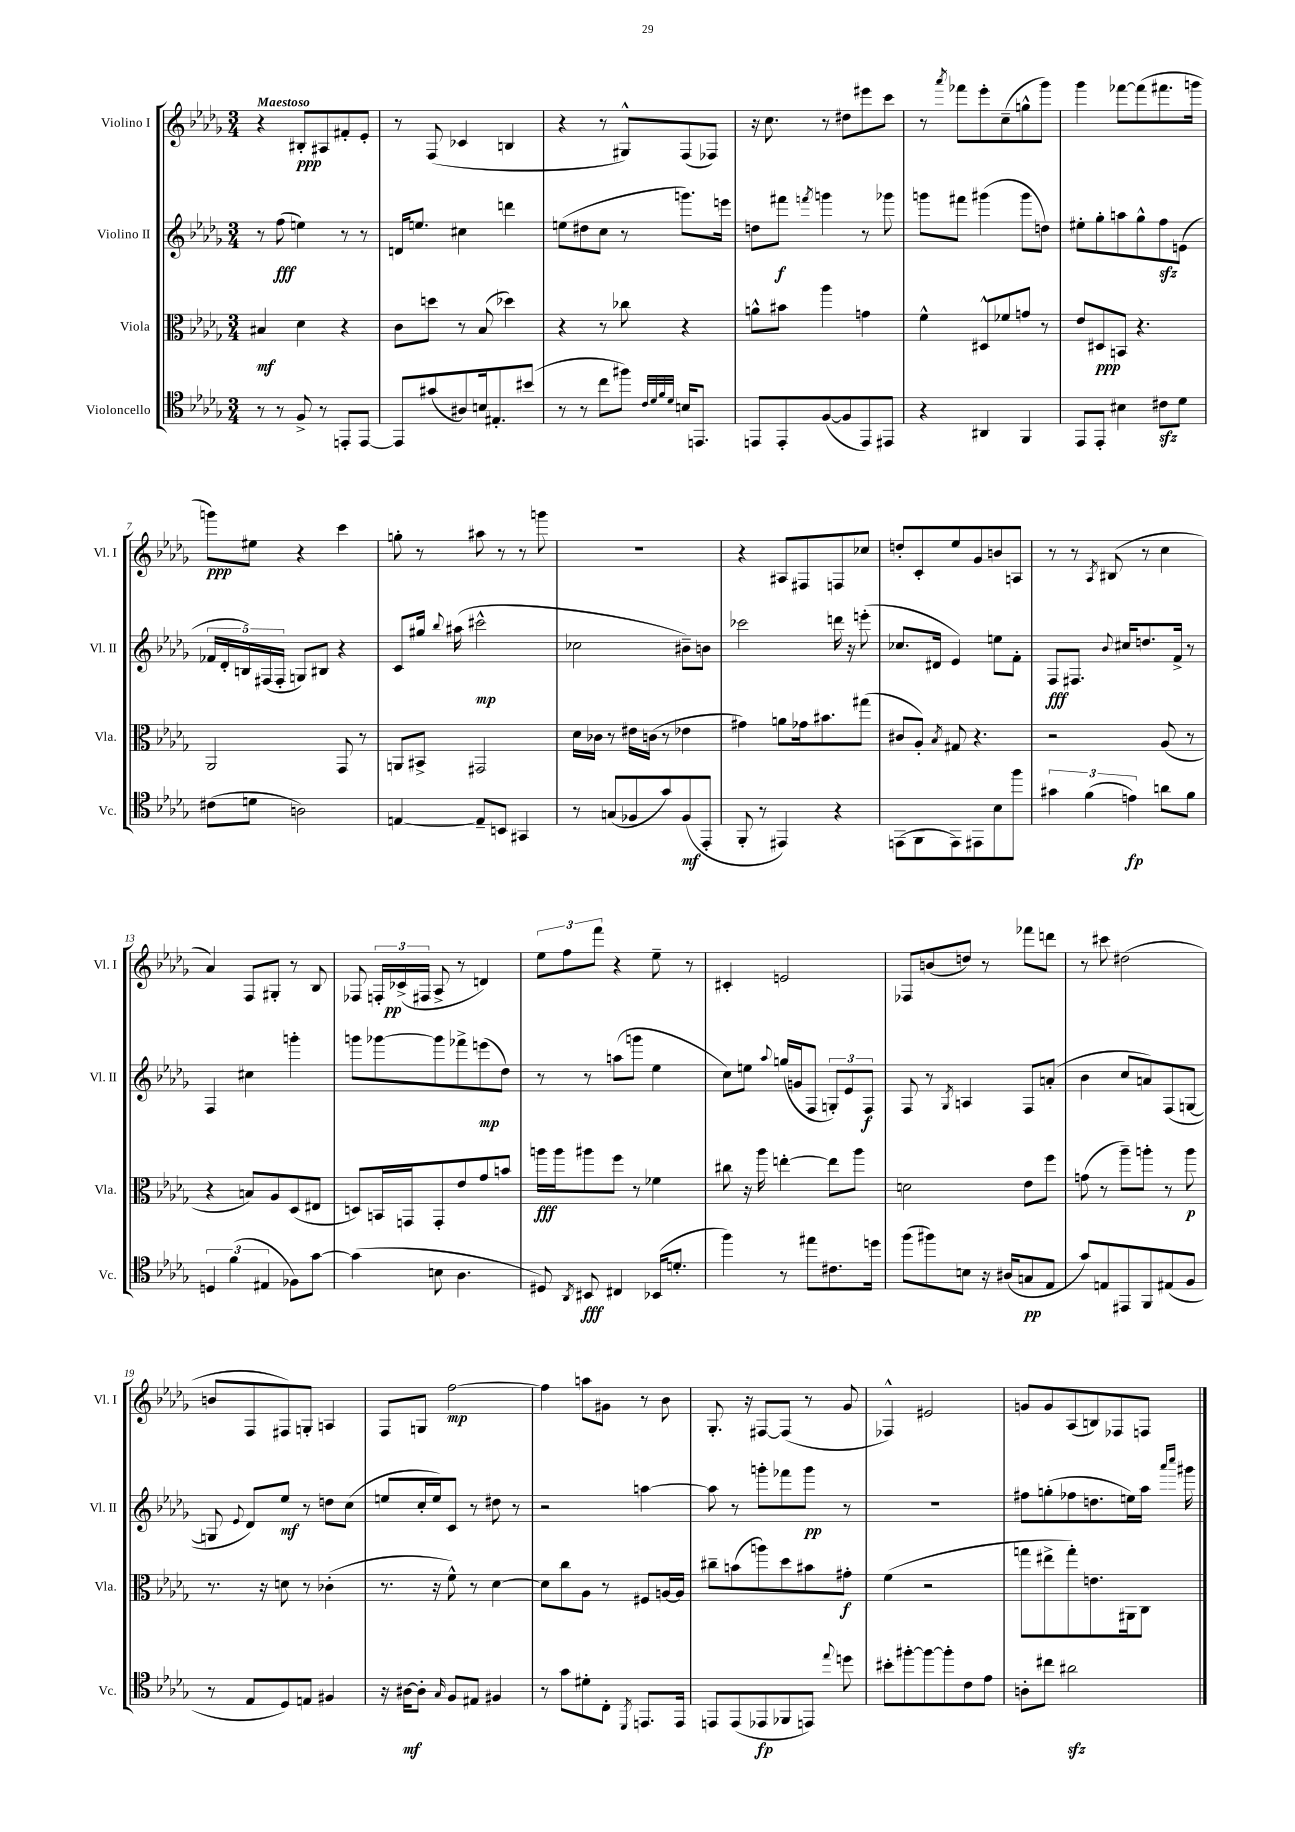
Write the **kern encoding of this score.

**kern	**kern	**kern	**kern
*staff4	*staff3	*staff2	*staff1
*clefC4	*clefC3	*clefG2	*clefG2
*k[b-e-a-d-g-]	*k[b-e-a-d-g-]	*k[b-e-a-d-g-]	*k[b-e-a-d-g-]
*M3/4	*M3/4	*M3/4	*M3/4
8r	4B#	8r	4r
8r	.	(8ff	.
8F^	4d-	4ee)	8B#'
8r	.	.	8A#
8EE'	4r	8r	8f#'
[8EE	.	8r	8e-'
=	=	=	=
8EE]	8c	16d	8r
.	.	8.ee	.
(8g#	8dd	.	(8F
8A#)	8r	4cc#	4c-
16B	(8B-	.	.
8.E#'	.	.	.
.	4dd-)	4ddd	4B
(8b#	.	.	.
=	=	=	=
8r	4r	(8ee	4r
8r	.	8dd#	.
8cc	8r	8cc	8r
8ff#)	8cc-	8r	8G#^^)
32qqc	.	.	.
32qqd-	.	.	.
32qqf	.	.	.
32qqd-	.	.	.
16B	4r	8.ggg)	(8F
8.EE	.	.	.
.	.	.	8F-)
.	.	16eee	.
=	=	=	=
8EE	8a^^	8dd	16r
.	.	.	8.cc
8EE'	8b#	8fff#	.
.	.	8qfff	.
([8F	4aa-	4ggg	8r
8F]	.	.	8dd#
8EE)	4g	8r	8eee#
8EE#	.	8ggg-	8ccc
=	=	=	=
4r	4f^^	8ggg	8r
.	.	.	8qaaa-
.	.	8fff#	8fff-
4AA#	8D#^^	(4ggg#	8eee-'
.	8f-	.	(8cc~
4FF	8g	8ggg#	8gg^^
.	8r	8dd)	8ggg-)
=	=	=	=
8EE-	8e-	8ee#'	4ggg-
8EE-'	8D#	8gg-'	.
4B#	8BB	8aa	[8fff-
.	4.r	8gg-^^	(8fff-]
8c#	.	8ff	8.fff#
8d-	.	(8e	.
.	.	.	16ggg
=	=	=	=
(8c#	2AA-	20f-	8ggg)
.	.	20d-'	.
.	.	20B)	.
8d	.	.	8ee#
.	.	(20F#	.
.	.	20F#'	.
2A)	.	8G)	4r
.	.	8B#	.
.	8GG-	4r	4ccc
.	8r	.	.
=	=	=	=
[4E	8AA	8c	8gg'
.	8BB#^	16gg#	8r
.	.	8qqbb-	.
.	.	(16aa#	.
8E~]	2GG#	2ccc#^^	8aa#
8BB	.	.	8r
4GG#	.	.	8r
.	.	.	8ggg
=	=	=	=
8r	16d-	2cc-	2.r
.	16c-	.	.
(8G	8r	.	.
8F-	16e#	.	.
.	(16c	.	.
8g-)	8r	.	.
(8F-	4e-	8b#~)	.
8EE-'	.	8b	.
=	=	=	=
8FF'	4g#)	2ccc-	4r
8r	.	.	.
4EE#)	8a	.	8A#
.	16g-	.	8F#
.	8.b#	.	.
4r	.	16ddd	8F
.	.	16r	.
.	(8gg#	(8eee'	8cc-
=	=	=	=
(8EE	8c#	8.cc-	8dd'
8FF	8A-')	.	8c'
.	.	16d#	.
.	8qB-	.	.
8EE)	8G#	4e-)	8ee-
8EE#	4.r	.	8g-
8B-	.	8ee	8b
8ff	.	8f'	8A
=	=	=	=
6g#	2r	8F	8r
.	.	8.F#	8r
(6f	.	.	.
.	.	.	8qA-
.	.	.	(8B#
.	.	8qqb-	.
.	.	16cc#	.
6e)	.	.	.
.	.	8.dd	8r
8a	(8A-	.	4cc
.	.	16f^	.
8f	8r	8r	.
=	=	=	=
6D	4r	4F	4a-)
(6f	.	.	.
.	8B)	4cc#	8F
6E#	.	.	.
.	8A-	.	8G#'
8F-)	(8D-	4ggg'	8r
[8g-	8E#	.	8B-
=	=	=	=
(4g-]	8D)	8ggg	8F-
.	16BB	[8ggg-	24F'
.	.	.	(24c-^
.	16GG	.	.
.	.	.	24F#
8B	8GG'	8ggg-]	8A-^
4.A-	8e-	8fff-^	8r
.	8g-	(8eee	4d)
.	8b	8dd-)	.
=	=	=	=
8D#)	16aa	8r	12ee-
.	16aa	.	.
.	.	.	12ff
8qAA-	.	.	.
8BB#	8aa#	8r	.
.	.	.	12fff
4C#	8ff	(8aa	4r
.	8r	8ggg	.
(16BB-	4f-	4ee-	8ee-~
8.d'	.	.	.
.	.	.	8r
=	=	=	=
4ff)	8cc#	8cc)	4c#'
.	16r	8ee	.
.	16aa-	.	.
.	.	8qqaa-	.
8r	[4ee'	(16gg	2e
.	.	16g	.
8ee#	.	8F	.
8.c#	8ee]	12G')	.
.	.	12e-	.
.	8aa-	.	.
.	.	12F	.
16dd	.	.	.
=	=	=	=
(8ff	2d	8F	8F-
8ff#)	.	8r	(8b
.	.	8qG-	.
8B	.	4A	8dd)
16r	.	.	8r
(16A#	.	.	.
8G	8e-	8F	8fff-
8E-	8ff	(8a'	8ddd
=	=	=	=
8g-)	(8g	4b-	8r
8E	8r	.	8ccc#
8EE#	8aa-~)	8cc	(2dd#
8FF	8aa'	8a)	.
(8E#	8r	(8F	.
8F	8aa	[8G	.
=	=	=	=
8r	8.r	8G]	8b
.	.	8qqe-	.
8E-	.	8d-)	8F
.	16r	.	.
8D-)	8d	8ee-	8F#)
8E	8r	8r	8G'
4F#	(4c-'	8dd	4A
.	.	(8cc	.
=	=	=	=
16r	8.r	8ee	8F
[16A#	.	.	.
8A#']	.	16cc'	8G
.	16r	16ee)	.
16qqG-	.	.	.
8F	8f^^)	8c	[2ff
8E#	8r	8r	.
4F#	[4d-	8dd#	.
.	.	8r	.
=	=	=	=
8r	8d-]	2r	4ff]
8g-	8cc	.	.
8d#'	8A-	.	8aa
8C'	8r	.	8g#
8qDD-	.	.	.
8.EE	8F#	[4aa	8r
.	[16A	.	8b-
16EE	16A]	.	.
=	=	=	=
8EE	8cc#~	8aa]	8.G-'
(8EE	(8b	8r	.
.	.	.	16r
8EE-	8aa)	8ggg'	[8F#
8FF-	8dd-	8fff-	(8F#]
8EE)	8b#	8ggg	8r
8qqee-	.	.	.
8dd	8g#'	8r	8g-
=	=	=	=
8b#'	(4f	2.r	4F-^^)
[8ff#'	.	.	.
8ff#_	2r	.	2e#
8ff#']	.	.	.
8c	.	.	.
8e-	.	.	.
=	=	=	=
8A'	8gg	8ff#	8g
8cc#	8ee#^	(8gg'	8g
2a#	8gg')	8ff-	(8A-
.	8.e	8.dd	8B)
.	.	.	8F-
.	16AA#	16ee)	.
.	8C	16aa-	8F
.	.	16qqaaa-	.
.	.	16qqcccc	.
.	.	16ggg#	.
==	==	==	==
*-	*-	*-	*-
